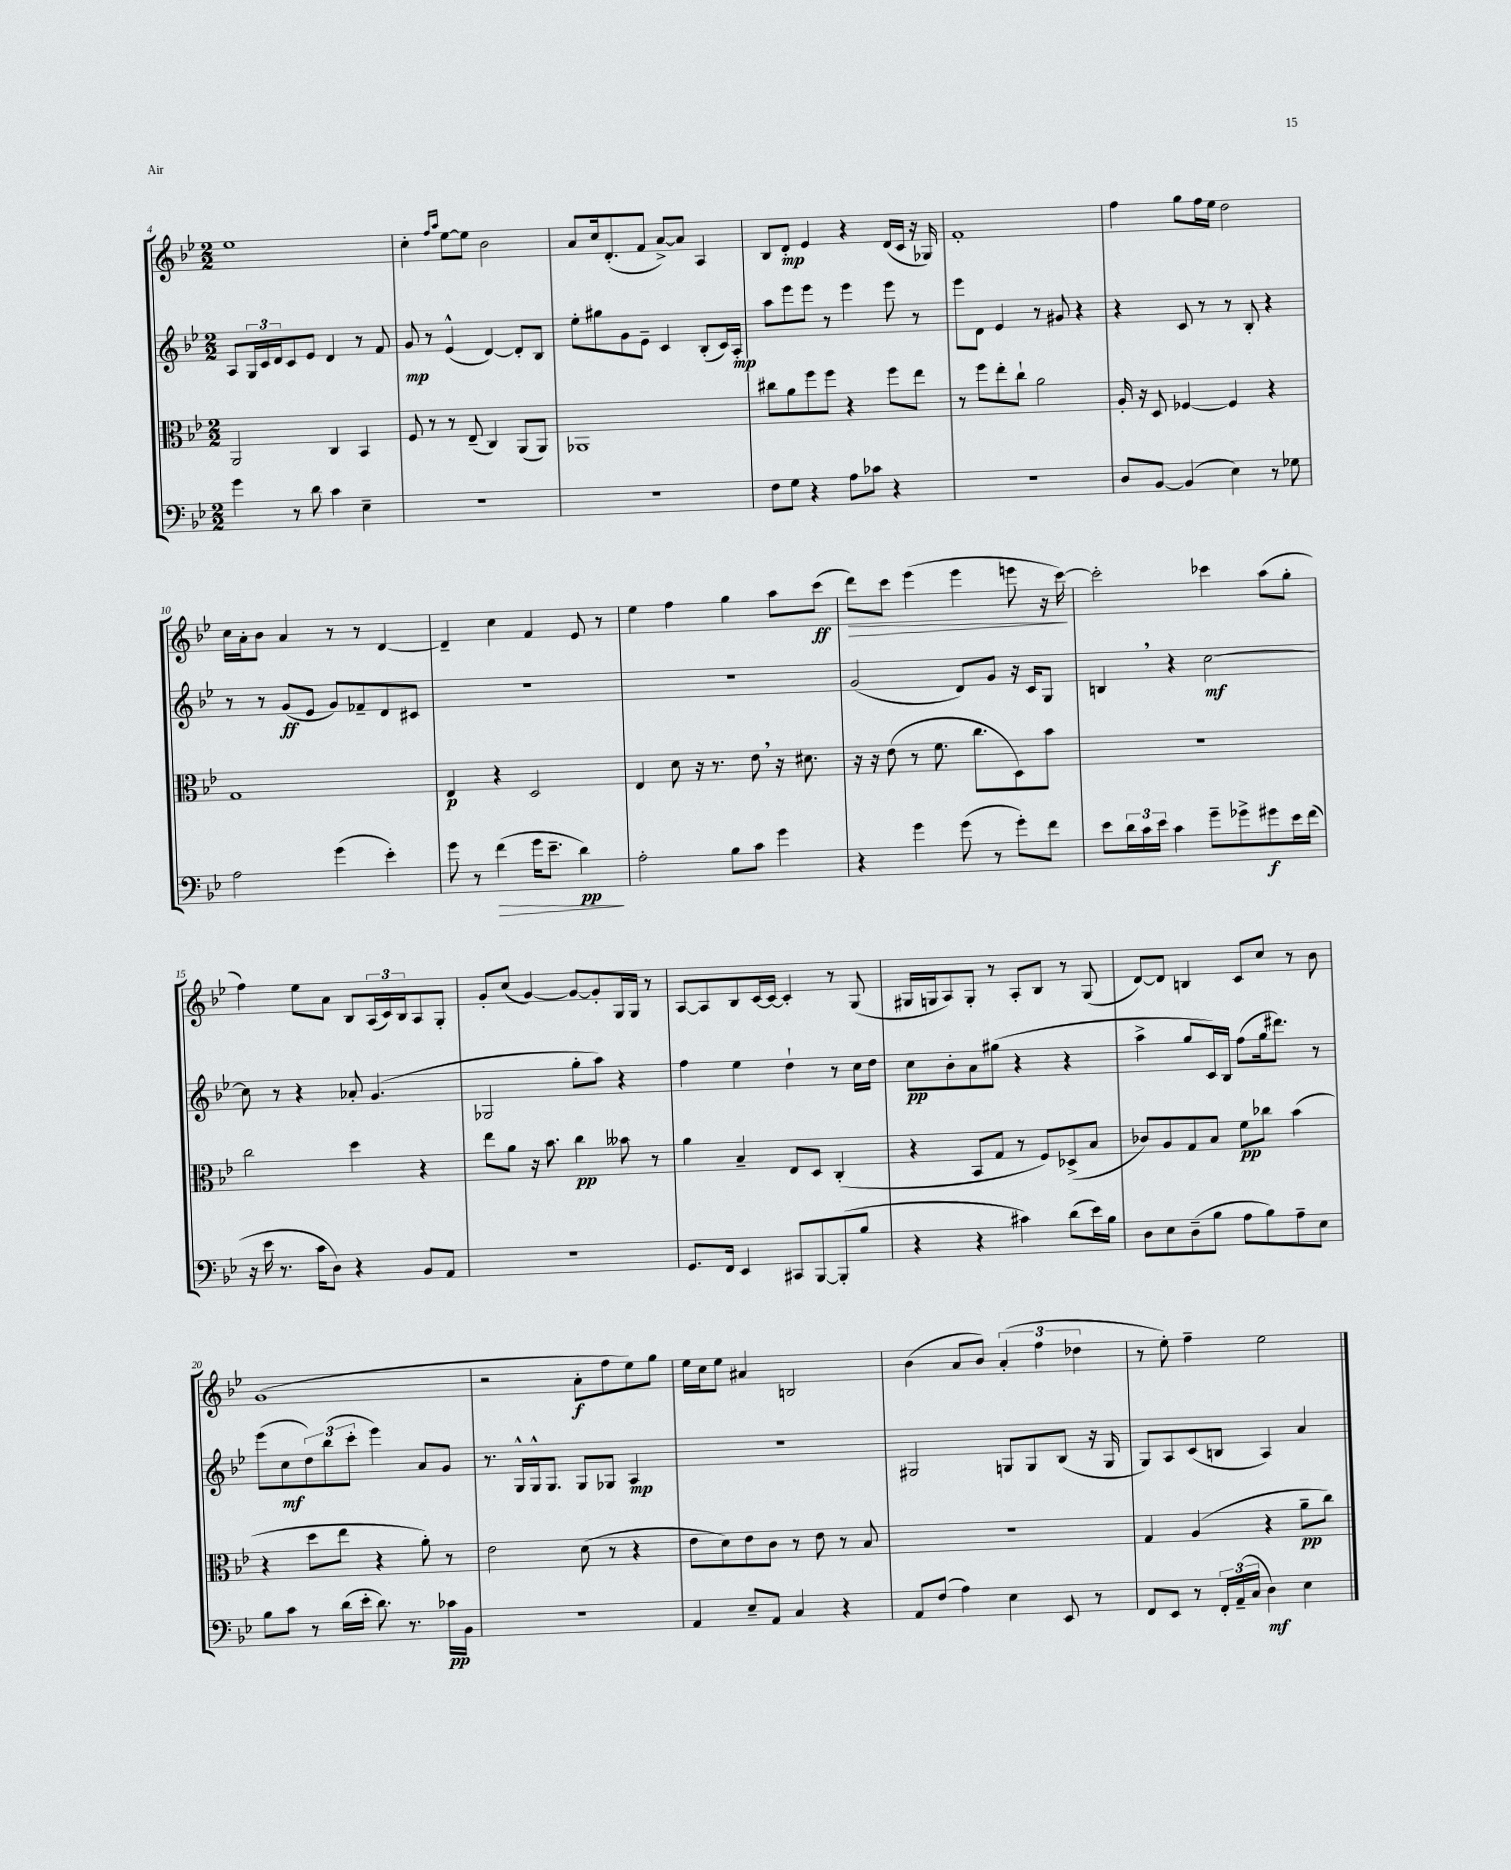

**kern	**kern	**kern	**kern
*staff4	*staff3	*staff2	*staff1
*clefF4	*clefC3	*clefG2	*clefG2
*k[b-e-]	*k[b-e-]	*k[b-e-]	*k[b-e-]
*M2/2	*M2/2	*M2/2	*M2/2
4g\	2AA/	8A/L	1ee-
.	.	24G/L	.
.	.	24c/	.
.	.	24d/J	.
8r	.	8c/	.
8d\	.	8e-/J	.
4c\	4C/	4d/	.
4E-~\	4BB-/	8r	.
.	.	8f/	.
=	=	=	=
1r	8F/	8g/	4cc'\
.	8r	8r	.
.	.	.	16qqff/LL
.	.	.	16qqaa/JJ
.	8r	(4e-^^/	[8ee-\L
.	(8E-~/	.	8ee-\]J
.	4C/)	[4d/)	2b-\
.	(8AA/L	8d'/]L	.
.	8AA/J)	8B-/J	.
=	=	=	=
1r	1AA-	8ee-'\L	8a/L
.	.	8gg#\	16cc/k
.	.	.	(8.d'/
.	.	8g\	.
.	.	8e-~\J	8f/J
.	.	4c/	[8a^/L)
.	.	.	8a/]J
.	.	(8B-'/L	4A/
.	.	16c/L)	.
.	.	16A'/JJ	.
=	=	=	=
8F\L	8cc#\L	8aa\L	8B-/L
8G\J	8a\	8eee-\	8d'/J
4r	8ff\	8eee-\J	4e-/
.	8ff\J	8r	.
8A\L	4r	4eee-\	4r
8c-\J	.	.	.
4r	8ff\L	8eee-\	(16d/LL
.	.	.	16c/JJ
.	8ee-\J	8r	16r
.	.	.	16G-/)
=	=	=	=
1r	8r	8eee-\L	1f'
.	8ff\L	8d\J	.
.	8ee-'\	4e-/	.
.	8cc`\J	.	.
.	2a\	8r	.
.	.	8g#/	.
.	.	4r	.
=	=	=	=
8D/L	16A'/	4r	4ff\
.	16r	.	.
[8BB-/J	8D/	.	.
(4BB-/]	[4F-/	8c/	8gg\L
.	.	8r	16ff\L
.	.	.	16ee-\JJ
4E-\)	4F-/]	8r	2dd\
.	.	8B-'/	.
8r	4r	4r	.
8G-\	.	.	.
=	=	=	=
2A\	1G	8r	16cc\LL
.	.	.	16a'\J
.	.	8r	8b-\J
.	.	(8g/L	4a/
.	.	8e-/J	.
(4g\	.	8g/L)	8r
.	.	8f-~/	8r
4e-'\)	.	8d/	[4d/
.	.	8c#/J	.
=	=	=	=
8g\	4E-/	1r	4d~/]
8r	.	.	.
(4f\	4r	.	4cc\
16g\LK	2D/	.	4f/
8.e-~\J	.	.	.
4d\)	.	.	8e-/
.	.	.	8r
=	=	=	=
2A'\	4E-/	1r	4ee-\
.	8d\	.	4ff\
.	16r	.	.
.	8.r	.	.
8B-\L	.	.	4gg\
8c\J	8e-\	.	.
4g\	16r	.	8aa\L
.	8.d#\	.	.
.	.	.	(8ccc\J
=	=	=	=
4r	16r	(2g/	8ddd\L)
.	16r	.	.
.	(8e-\	.	8ccc\J
4g\	8r	.	(4eee-\
.	8.f\	.	.
(8g\	.	8d/L)	4eee-\
.	8.cc\L	.	.
8r	.	8g/J	.
8g'\L)	8D\)	16r	8eee\
.	.	16c/LK	.
8f\J	8b-\J	8G/J	16r
.	.	.	[16ccc\)
=	=	=	=
8e-\L	1r	4B/	2ccc'\]
24d\L	.	.	.
24c\	.	.	.
24e-\JJ	.	.	.
4c\	.	4r	.
8g~\L	.	[2cc\	4ccc-\
8g-^\	.	.	.
8g#\	.	.	(8aa\L
16e-\L	.	.	8gg'\J
(16f\JJ	.	.	.
=	=	=	=
16r	2cc\	8cc\]	4ff\)
16e-\	.	.	.
8.r	.	8r	.
.	.	4r	8ee-\L
16c\LK	.	.	.
8D\J)	.	.	8a\J
4r	4dd\	8a-'/	8B-/L
.	.	(4.g/	(24A/L
.	.	.	24c/)
.	.	.	24B-/J
8BB-/L	4r	.	8A/
8AA/J	.	.	8G'/J
=	=	=	=
1r	8ee-\L	2G-/	8g'/L
.	8a\J	.	(8cc/J
.	16r	.	[4g/)
.	8.b-\	.	.
.	4cc\	8gg'\L	8g/_L
.	.	8aa\J)	8g'/]
.	8b--\	4r	16G/L
.	.	.	16G/JJ
.	8r	.	8r
=	=	=	=
8.GG/L	4a\	4ff\	[8A/L
.	.	.	8A/]
16FF/Jk	.	.	.
4EE-/	4B-~/	4ee-\	8B-/
.	.	.	[16c/L
.	.	.	16c/_JJ
8CC#/L	8E-/L	4dd`\	4c'/]
[8BBB-/	8D/J	.	.
(8BBB-'/]	(4C'/	8r	8r
8B-/J	.	16cc\LL	(8G/
.	.	16dd\JJ	.
=	=	=	=
4r	4r	8cc\L	16G#/LL
.	.	.	16G/J
.	.	8b-'\	8A/)
4r	8BB-/L	8a\	8G'/J
.	8G/J	(8gg#\J	8r
4c#\)	8r	4r	8A'/L
.	8F/L)	.	8B-/J
(8d\L	(8D-^/	4r	8r
16e-\L)	8B-/J	.	(8G/
16B-\JJ	.	.	.
=	=	=	=
8D\L	8c-/L)	4aa^\	[8d/L)
8E-\	8A/	.	8d/]J
(8D~\	8G/	8gg/L	4B/
8B-\J	8B-/J	16c/L)	.
.	.	16B-/JJ	.
8A\L	8f\L	(8ff\L	8c/L
8B-\)	8cc-\J	16gg\k	8cc/J
.	.	8.ddd#\J)	.
8A~\	(4b-\	.	8r
8E-\J	.	8r	8b-\
=	=	=	=
8B-\L	4r	(8eee-\L	(1g
8c\J	.	8cc\	.
8r	8dd\L	12dd\)	.
.	.	(12bb-\	.
(16d\LL	8ee-\J	.	.
.	.	12ccc'\J	.
16e-'\JJ	.	.	.
8.d\)	4r	4eee-\)	.
8.r	.	.	.
.	8a'\)	8a/L	.
16c-\LL	8r	8g/J	.
16BB-\JJ	.	.	.
=	=	=	=
1r	2e-\	8.r	2r
.	.	16G^^/LL	.
.	.	16G^^/J	.
.	.	8.G/J	.
.	(8d\	8G/L	8a'\L
.	8r	8G-/J	8ff\
.	4r	4A/	8ee-\)
.	.	.	8gg\J
=	=	=	=
4AA/	8e-\L	1r	16ee-\LL
.	.	.	16cc\J
.	8d\)	.	8ee-\J
8E-~/L	8e-\	.	4a#/
8AA/J	8c\J	.	.
4C/	8r	.	2B/
.	8e-\	.	.
4r	8r	.	.
.	8B-/	.	.
=	=	=	=
8AA/L	1r	2G#/	(4b-\
(8F/J	.	.	.
4A\)	.	.	8a/L
.	.	.	8b-/J)
4E-\	.	8G/L	(6a'/
.	.	8G/	.
.	.	.	6ff\
8EE-/	.	(8B-/J	.
.	.	.	6dd-\
8r	.	16r	.
.	.	16G/	.
=	=	=	=
8FF/L	4G/	8G/L)	8r
8EE-/J	.	8A/	8ee-'\)
8r	(4A/	(8c/	4ff~\
24FF'/LL	.	8B/J	.
(24AA~/	.	.	.
24C/JJ	.	.	.
4D\)	4r	4A/)	2ee-\
4E-\	8a~\L	4a/	.
.	8cc\J)	.	.
==	==	==	==
*-	*-	*-	*-
